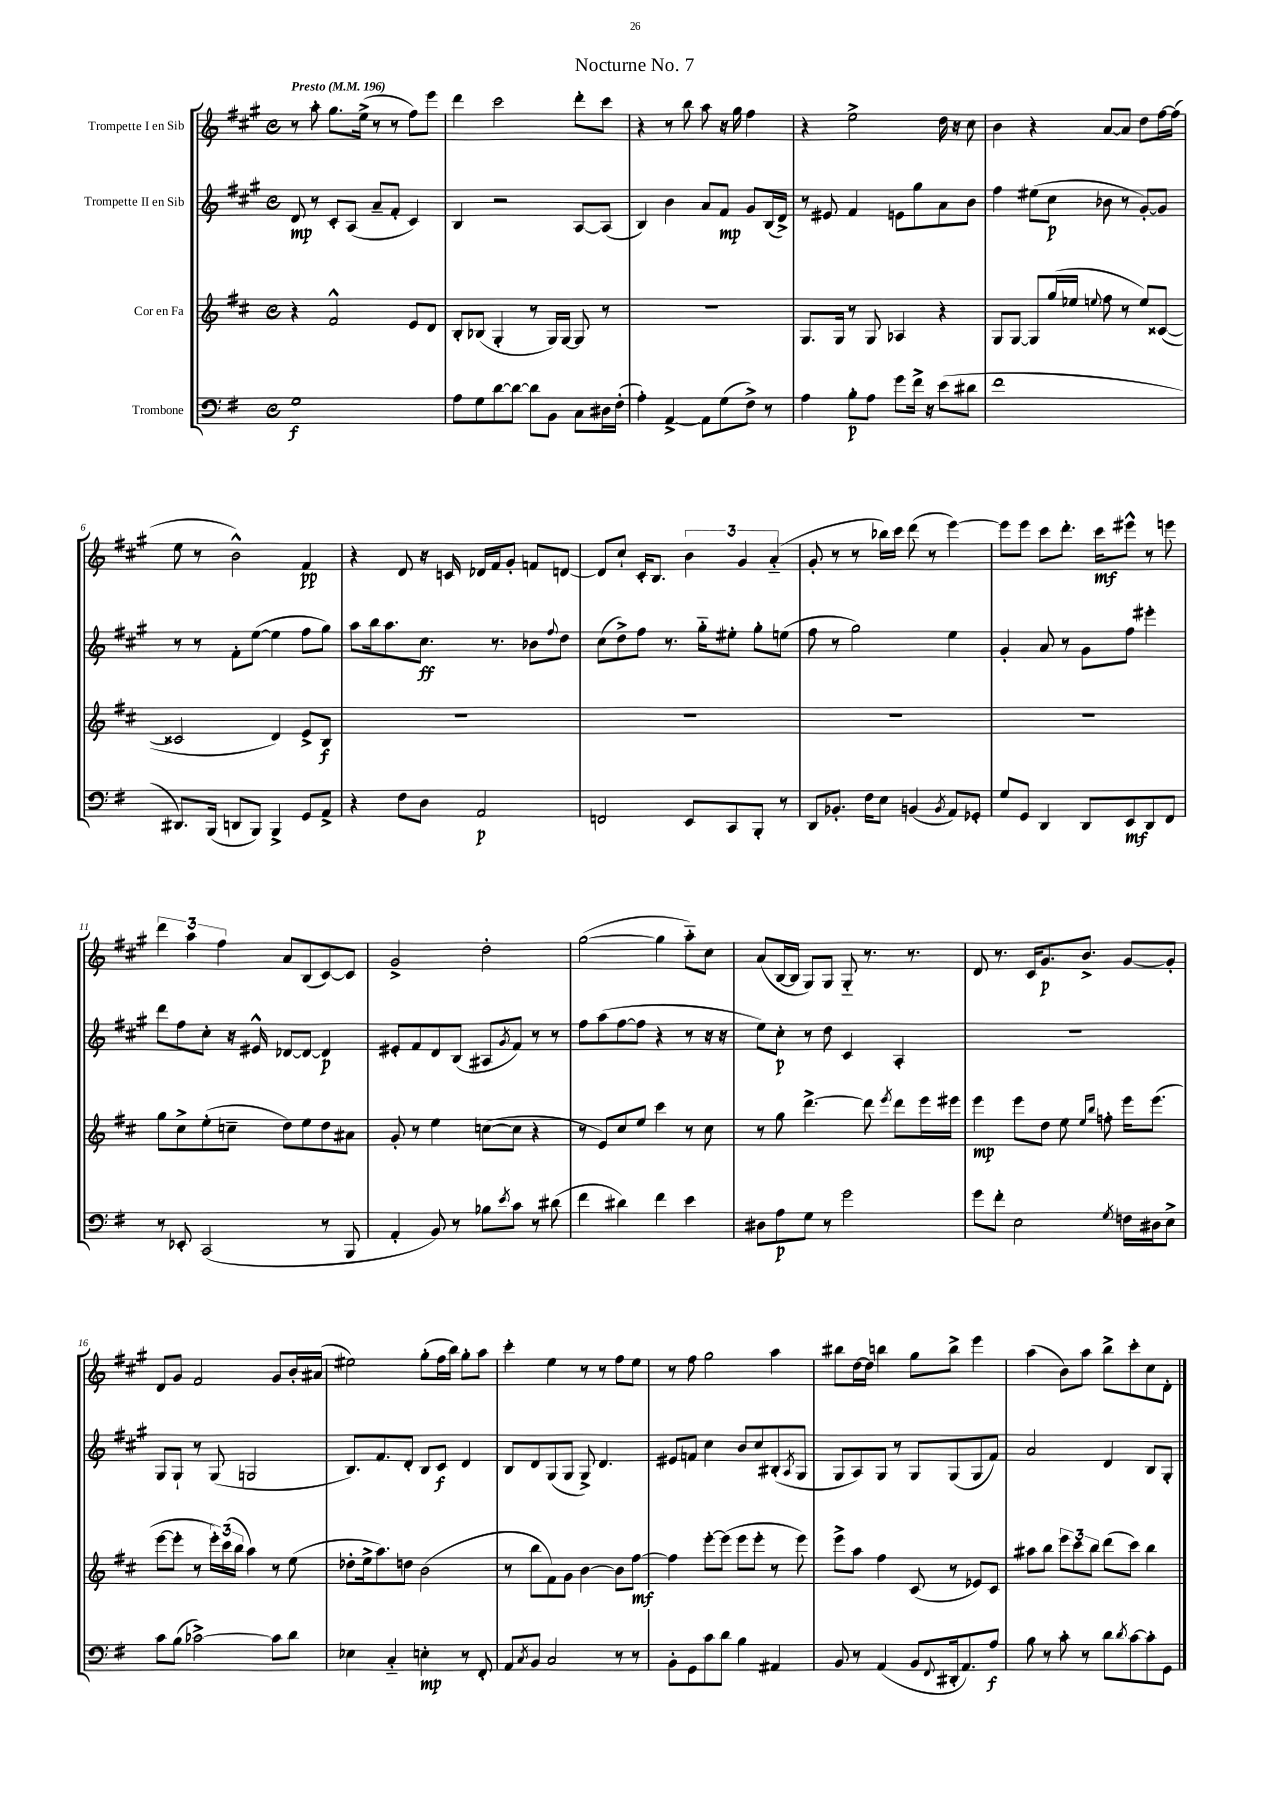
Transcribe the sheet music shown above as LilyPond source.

\header { title = "Nocturne No. 7" }
<<
\new StaffGroup <<
\new Staff = "s0" \with { instrumentName = "Trompette I en Sib" } {
    \clef treble \key a \major \defaultTimeSignature \time 4/4 \tempo "Presto" 4 = 196
    r8 a''8-. gis''8. e''16->( r8 r8 fis''8) e'''8 |
    d'''4 cis'''2 d'''8-. cis'''8 |
    r4 r8 b''8 a''8 r16 gis''16 fis''4 |
    r4 e''2-> d''16 r16 cis''8 |
    b'4 r4 a'8~ a'8 d''8 fis''16~ fis''16( |
    e''8 r8 b'2-^) fis'4\pp |
    r4 d'8 r16 c'16 des'16 fis'16 gis'8-. f'8 d'8~ |
    d'8 cis''8-! cis'16-. b8. \tuplet 3/2 { b'4 gis'4 a'4-_( } |
    gis'8-. r8 r8 bes''16) cis'''16 d'''8( r8 e'''4~) |
    e'''8 e'''8 cis'''8 d'''8.-. cis'''16\mf eis'''8-^ r8 e'''8 |
    \tuplet 3/2 { d'''4 a''4 fis''4 } a'8 b8( cis'8~) cis'8 |
    gis'2-> d''2-. |
    gis''2~( gis''4 a''8-_) cis''8 |
    a'8( b16~ b16 gis8) gis8 gis8-_ r8. r8. |
    d'8 r8. cis'16 gis'8.\p b'8.-> gis'8~ gis'8-. |
    d'8 gis'8 fis'2 gis'8 b'16-. ais'16( |
    eis''2) gis''8-.( fis''16 b''16) gis''8-. a''8 |
    cis'''4-. e''4 r8 r8 fis''8 e''8 |
    r8 fis''8 gis''2 a''4 |
    bis''8 d''16~ d''16 b''4 gis''8 b''8-> e'''4 |
    a''4( b'8) a''8 b''8-> cis'''8-. cis''8 d'8-. \bar "|." |
}
\new Staff = "s1" \with { instrumentName = "Trompette II en Sib" } {
    \clef treble \key a \major \defaultTimeSignature \time 4/4
    d'8\mp r8 cis'8-. a8( a'8-- fis'8-. cis'4) |
    b4 r2 a8~ a8( |
    b4) b'4 a'8 fis'8\mp gis'8 b16( d'16->) |
    r8 eis'8 fis'4 e'8 gis''8 a'8 b'8 |
    fis''4 eis''8( cis''8\p bes'8 r8 gis'8~-.) gis'8 |
    r8 r8 fis'8-. e''8~( e''4 fis''8 gis''8) |
    a''8 b''16 a''8. cis''8.\ff r8. bes'8 \appoggiatura { fis''8 } d''8 |
    cis''8( d''8->) fis''8 r8. gis''16-_ eis''8-. gis''8-. e''8( |
    fis''8 r8 gis''2) e''4 |
    gis'4-. a'8 r8 gis'8 fis''8 eis'''4-. |
    d'''8 fis''8 cis''8-. r16 eis'16-^ des'8~ des'8~ des'4\p |
    eis'8-. fis'8 d'8 b8( ais8 \acciaccatura { gis'8 } fis'8) r8 r8 |
    fis''8 a''8( fis''8~ fis''8 r4 r8 r16 r16 |
    e''8) cis''8-.\p r8 d''8 cis'4 a4-. |
    R1 |
    gis8 gis8-! r8 gis8( g2 |
    b8.) fis'8. d'8-. b8 cis'8\f d'4 |
    b8 d'8 gis8( gis8 gis8->) d'4. |
    eis'8 f'8 cis''4 b'8 cis''8 bis8-.( \acciaccatura { a8 } gis8 |
    gis8 a8) gis8 r8 gis8 gis8( gis8 fis'8) |
    a'2 d'4 b8 gis8-. \bar "|." |
}
\new Staff = "s2" \with { instrumentName = "Cor en Fa" } {
    \clef treble \key d \major \defaultTimeSignature \time 4/4
    r4 fis'2-^ e'8 d'8 |
    b8-. bes8( g4-. r8 g16) g16~ g8 r8 |
    R1 |
    g8. g16 r8 g8 aes4 r4 |
    g8 g8~ g8 g''16( ees''16 \appoggiatura { e''8 } fis''8 r8 e''8) cisis'8~( |
    cisis'2 d'4) e'8-> b8\f |
    R1 |
    R1 |
    R1 |
    R1 |
    g''8 cis''8-> e''8-.( c''8-- d''8) e''8 d''8 ais'8 |
    g'8-. r8 e''4 c''8~( c''8 r4 |
    r8 e'8) cis''8 e''8 cis'''4 r8 cis''8 |
    r8 g''8 d'''4.~-> d'''8 \acciaccatura { e'''8 } d'''8 e'''16 eis'''16 |
    e'''4\mp e'''8 d''8 e''8 \grace { e''16 b''16 } f''8-. e'''16 e'''8.( |
    e'''8~ e'''8-. r8 \tuplet 3/2 { e'''16-.) cis'''16( b''16 } a''4) r8 e''8( |
    des''8-. e''16-> a''8.) d''8 b'2( |
    r8 b''8 fis'8) g'8 b'4~ b'8 fis''8~\mf |
    fis''4 e'''8~-. e'''8( e'''8 e'''8-. r8 e'''8) |
    e'''8-> a''8 fis''4 cis'8( r8 ees'8) cis'8 |
    ais''8 b''8 \tuplet 3/2 { e'''8 cis'''8 b''8 } d'''8( cis'''8) b''4 \bar "|." |
}
\new Staff = "s3" \with { instrumentName = "Trombone" } {
    \clef bass \key g \major \defaultTimeSignature \time 4/4
    g1\f |
    a8 g8 d'8~ d'8~ d'8 b,8 c8 dis16 fis16-.( |
    a4-.) a,4~-> a,8 g8( fis8->) r8 |
    a4 b8-.\p a8 g'8 fis'16-> r16 e'8( dis'8 |
    fis'1 |
    dis,8.) b,,16( d,8 b,,8) b,,4-> g,8 a,8-> |
    r4 fis8 d8 a,2\p |
    f,2 e,8 c,8 b,,8-. r8 |
    d,8 bes,8.-. fis16 e8 b,4( \acciaccatura { b,8 } a,8) ges,8-. |
    g8 g,8 d,4 d,8 e,8\mf d,8 fis,8 |
    r8 ees,8-. c,2( r8 b,,8 |
    a,4-. b,8) r8 bes8 \acciaccatura { e'8 } c'8 r8 dis'8( |
    fis'4 dis'4) fis'4 e'4 |
    dis8 a8\p g8 r8 g'2 |
    g'8 fis'8-. e2 \acciaccatura { g8 } f16 dis16 e8-> |
    c'8 b8( ces'2~->) ces'8 d'8 |
    ees4 c4-_ e4-.\mp r8 fis,8-. |
    a,8 \acciaccatura { c8 } b,8 c2 r8 r8 |
    b,8-. g,8 c'8 d'8 b4 ais,4 |
    b,8 r8 a,4( b,8 \appoggiatura { fis,8 } dis,16-. a,8.) a8\f |
    b8 r8 c'8-. r8 d'8 \acciaccatura { d'8 } c'8~ c'8-. g,8 \bar "|." |
}
>>
>>
